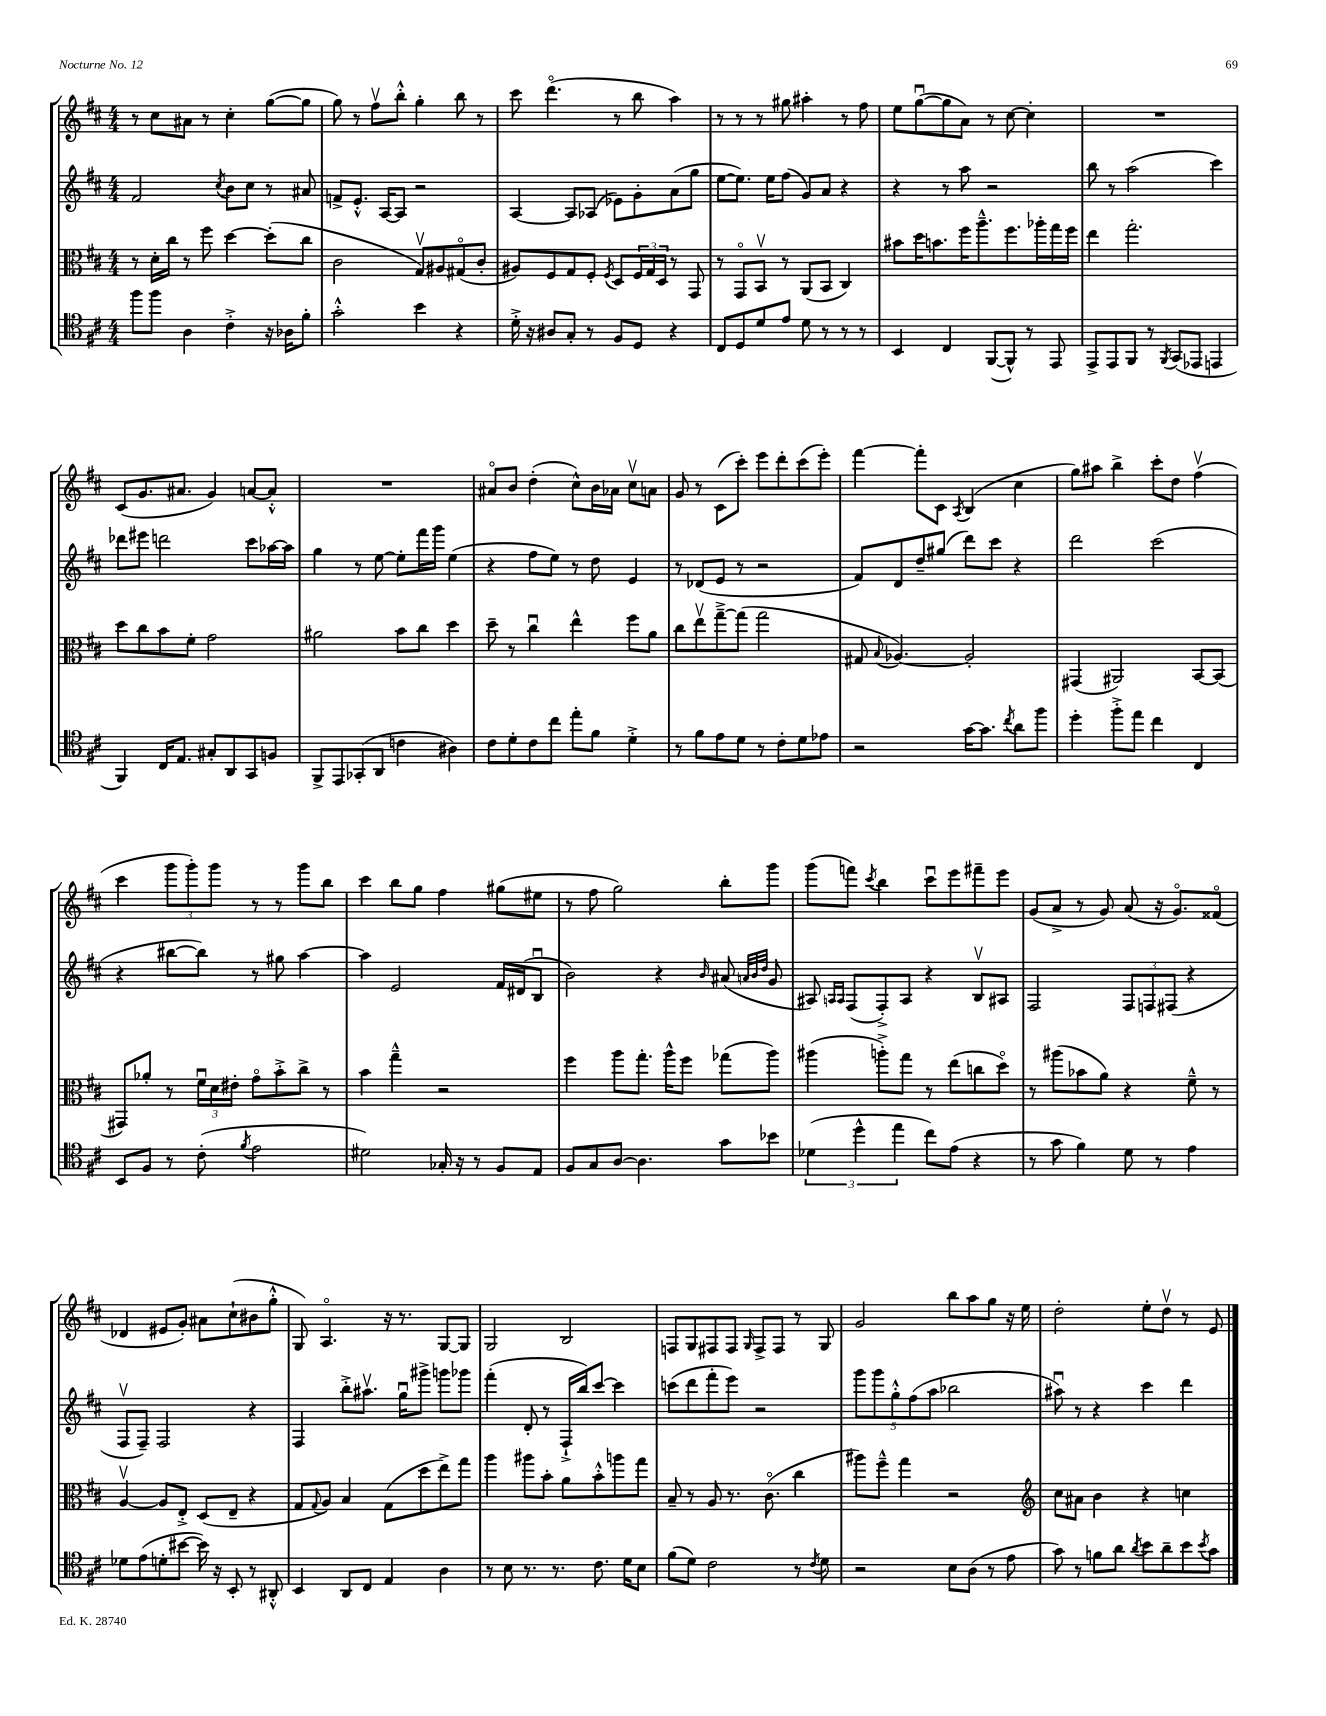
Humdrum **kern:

**kern	**kern	**kern	**kern
*part4	*part3	*part2	*part1
*staff4	*staff3	*staff2	*staff1
*clefC4	*clefC3	*clefG2	*clefG2
*k[f#c#]	*k[f#c#]	*k[f#c#]	*k[f#c#]
*M4/4	*M4/4	*M4/4	*M4/4
=52	=52	=52	=52
8ff#\L	8r	2f#/	8r
8ff#\J	16d'\LL	.	8cc#\L
.	16cc#\JJ	.	.
4A\	8r	.	8a#X\J
.	8ff#\	.	8r
.	.	8qcc#/	.
4c#'^\	[4dd\	8b\L	4cc#'\
.	.	8cc#\J	.
16r	(8dd'\L]	8r	([8gg\L
16A-X\KL	.	.	.
8f#'\J	8cc#\J	8a#X/	8gg\J]
=53	=53	=53	=53
2g'^^\	2c#\	8fn^/L	8gg\)
.	.	8.e'^^/J	8r
.	.	.	8ff#v\L
.	.	[16A/KL	.
.	.	8A/J]	8bb'^^\J
4b\	8Gv/L)	2r	4gg'\
.	8A#X/	.	.
4r	(8G#X/	.	8bb\
.	8c#'/J	.	8r
=54	=54	=54	=54
16d'^\	8A#X/L)	[4A/	8ccc#\
16r	.	.	.
8A#X/L	8F#/	.	(4.ddd\
8G'/J	8G/	8A/L]	.
8r	8F#'/J	(8A-X/J	.
.	8qF#/	.	.
8F#/L	8D/L	8e-X\L)	8r
8D/J	24F#/L	8g'\	8bb\
.	24G/	.	.
.	24D/JJ	.	.
4r	8r	(8a\	4aa\)
.	8GG/	8gg\J	.
=55	=55	=55	=55
8C#/L	8r	[8ee\L	8r
8D/	8GG/L	8.ee\J])	8r
8d/	8BBv/J	.	8r
.	.	16ee\KL	.
8e/J	8r	(8ff#\J	8gg#X\
8d\	(8AA/L	8g/L)	4aa#X'\
8r	8BB/J	8a/J	.
8r	4C#/)	4r	8r
8r	.	.	8ff#\
=56	=56	=56	=56
4BB/	8b#X\L	4r	8ee\L
.	16dd\K	.	([8ggu\
.	8.bn\	.	.
4C#/	.	8r	8gg\]
.	16ff#\K	8aa\	8a\J)
.	8.aa~^^\	.	.
([8FF#/L	.	2r	8r
8FF#^^/J])	8.ff#\	.	[8cc#\
8r	.	.	4cc#'\]
.	16aa-X'\L	.	.
8EE/	16gg\	.	.
.	16ff#\JJ	.	.
=57	=57	=57	=57
8EE^/L	4ee\	8bb\	1r
8EE/	.	8r	.
8FF#/J	2.gg'\	(2aa\	.
8r	.	.	.
8qFF#/	.	.	.
(8GG/L	.	.	.
8EE-X/J	.	.	.
4EEn/	.	4ccc#\)	.
!!LO:LB:g=z
=58	=58	=58	=58
4FF#/)	8dd\L	8ddd-X\L	(8c#/L
.	8cc#\	8eee#X\J	8.g/
16C#/KL	8b\	2dddn\	.
8.E/J	.	.	8.a#X/J
.	8f#'\J	.	.
8G#X'/L	2g\	.	4g/)
8AA/	.	.	.
8GG/	.	8ccc#\L	[8an/L
8Fn/J	.	[16aa-X\L	8a'^^/J]
.	.	16aa-\JJ]	.
=59	=59	=59	=59
8FF#^/L	2a#X\	4gg\	1r
8EE/	.	.	.
(8GG-X'/	.	8r	.
8AA/J	.	[8ee\	.
4cn\	8b\L	8ee'\L]	.
.	8cc#\J	16fff#\L	.
.	.	16ggg\JJ	.
4A#X\)	4dd\	(4ee\	.
=60	=60	=60	=60
8c#\L	8dd~\	4r	8a#X/L
8d'\	8r	.	8b/J
8c#\	4cc#u\	8ff#\L	(4dd'\
8cc#\J	.	8ee\J)	.
8ee'\L	4ee^^\	8r	8cc#^^\L)
8f#\J	.	8dd\	16b\L
.	.	.	16a-X\JJ
4d'^\	8ff#\L	4e/	8cc#v\L
.	8a\J	.	8an\J
=61	=61	=61	=61
8r	8cc#\L	8r	8g/
8f#\L	8eev\	(8d-X/L	8r
8e\	[8gg~^\	8e/J	(8c#\L
8d\J	(8gg\J]	8r	8ccc#'\J)
8r	2gg\	2r	8eee\L
8c#'\L	.	.	8ddd'\
8d\	.	.	(8ccc#\
8e-X\J	.	.	8eee'\J)
=62	=62	=62	=62
2r	8G#X/	8f#/L)	[4fff#\
.	8qqB/	.	.
.	[4.A-X/)	8d/	.
.	.	8dd~/	8fff#'\L]
.	.	(8gg#X/J	8c#\J
.	.	.	8qA/
[16g\KL	2A-'/]	8ddd\L)	(4B/
8.g\J]	.	.	.
.	.	8ccc#\J	.
8qcc#/	.	.	.
8a\L	.	4r	4cc#\
8ff#\J	.	.	.
=63	=63	=63	=63
4dd'\	(4GG#X/	2ddd\	8gg\L)
.	.	.	8aa#X\J
8ff#'^\L	2AA#X/)	.	4bb^\
8ee\J	.	.	.
4cc#\	.	(2ccc#\	8ccc#'\L
.	.	.	8dd\J
4C#/	[8BB/L	.	(4ff#v\
.	(8BB/J]	.	.
!!LO:LB:g=z
=64	=64	=64	=64
8BB/L	8GG#X/L)	4r	4ccc#\
8F#/J	8a-X'/J	.	.
8r	8r	[8bb#X\L	12ggg\L
.	.	.	12ggg'\)
(8c#'\	24f#u\LL	8bb#\J])	.
.	24d\	.	12ggg\J
.	24e#X'\JJ	.	.
8qf#/	.	.	.
2e\	8g\L	8r	8r
.	8b'^\	8gg#X\	8r
.	8cc#^\J	[4aa\	8ggg\L
.	8r	.	8bb\J
=65	=65	=65	=65
2d#X\)	4b\	4aa\]	4ccc#\
.	4gg~^^\	2e/	8bb\L
.	.	.	8gg\J
16G-X'/	2r	.	4ff#\
16r	.	.	.
8r	.	.	.
8F#/L	.	16f#/LL	(8gg#X\L
.	.	(16d#X/J	.
8E/J	.	8Bu/J	8ee#X\J
=66	=66	=66	=66
8F#/L	4ff#\	2b\)	8r
8G/	.	.	8ff#\
[8A/J	8aa\L	.	2gg\)
4.A\]	8.gg'\J	.	.
.	.	4r	.
.	16aa^^\KL	.	.
.	8ff#\J	.	.
.	.	16qqb/	.
8g\L	(8gg-X\L	(8a#X/	8bb'\L
.	.	32qqan/LLL	.
.	.	32qqb/	.
.	.	32qqdd/JJJ	.
8b-X\J	8aa\J)	8g/	8ggg\J
=67	=67	=67	=67
(6d-X\	(4aa#X\	8A#X/)	(8ggg\L
.	.	16qqAn/LL	.
.	.	16qqA/JJ	.
.	.	(8F#/L	8fffn\J)
6dd^^\	.	.	.
.	.	.	8qccc#/
.	8aan'^\L)	8F#'^/)	4bb\
6ee\	.	.	.
.	8gg\J	8A/J	.
8cc#\L)	8r	4r	8ccc#u\L
(8e\J	(8ee\L	.	8eee\
4r	8ccn\	8Bv/L	8fff#X~\
.	8dd\J)	8A#X/J	8eee\J
=68	=68	=68	=68
8r	8r	2F#/	(8g/L
8g\	(8aa#X\L	.	8a^/J
4f#\)	8b-X\	.	8r
.	8a\J)	.	8g/)
8d\	4r	12F#/L	(8a/
.	.	12Fn/	.
8r	.	.	16r
.	.	(12F#X/J	.
.	.	.	8.g/L)
4e\	8f#~^^\	4r	.
.	8r	.	(8f##X/J
!!LO:LB:g=z
=69	=69	=69	=69
8d-X\L	[4Av/	8F#v/L	4d-X/
(8e\	.	8F#~/J)	.
8dn'\	8A/L]	2F#/	8e#X/L
[8b#X\J	8E'^/J	.	8g'/J)
16b#\])	(8D/L	.	8a#X\L
16r	.	.	.
8BB'/	8E~/J	.	(8cc#`\
8r	4r	4r	8b#X\
8AA#X'^^/	.	.	8gg'^^\J
=70	=70	=70	=70
4BB/	8G/L	4F#/	8G/)
.	8qqG/	.	.
.	8A/J)	.	4.A/
8AA/L	4B/	8bb'^\L	.
8C#/J	.	8.aa#Xv\J	.
4E/	(8G\L	.	16r
.	.	16ggu\KL	8.r
.	8dd\	8ggg#X^\J	.
4A\	8ee^\)	8gggn\L	[8G/L
.	8gg\J	8ggg-X\J	8G/J]
=71	=71	=71	=71
8r	4aa\	(4fff#'\	2G/
8B\	.	.	.
8.r	8aa#X\L	8d'/	.
.	8b'\J	8r	.
8.r	.	.	.
.	8a\L	16F#`^/LL	2B/
.	.	16bb/J)	.
8.c#\	8b'^^\	[8ccc#/J	.
.	8aan\	4ccc#\]	.
16d\KL	.	.	.
8B\J	8gg\J	.	.
=72	=72	=72	=72
(8f#\L	8B~/	(8cccn\L	8Fn/L
8d\J)	8r	8ddd\	8G/
2c#\	8A/	8fff#'\	8F#X/
.	8.r	8eee\J)	8F#/J
.	.	.	16qqG/
.	.	2r	8F#^/L
.	(8.c#\	.	.
.	.	.	8F#/J
8r	4cc#\	.	8r
8qc#/	.	.	.
8d\	.	.	8G/
=73	=73	=73	=73
2r	8aa#X\L)	10ggg\L	2g/
.	.	10ggg\	.
.	8ff#~^^\J	.	.
.	.	10gg'^^\	.
.	4gg\	.	.
.	.	(10ff#\	.
.	.	10aa\J	.
8B\L	2r	2bb-X\	8bb\L
(8A\J	.	.	8aa\
8r	.	.	8gg\J
8e\	.	.	16r
.	.	.	16ee\
=74	=74	=74	=74
*	*clefG2	*	*
8g\)	8cc#\L	8aa#Xu\)	2dd'\
8r	8a#X\J	8r	.
8fn\L	4b\	4r	.
8a\J	.	.	.
8qa/	.	.	.
8b\L	4r	4ccc#\	8ee'\L
8a~\	.	.	8ddv\J
8b\	4ccn\	4ddd\	8r
8qb/	.	.	.
8g\J	.	.	8e/
==	==	==	==
*-	*-	*-	*-
